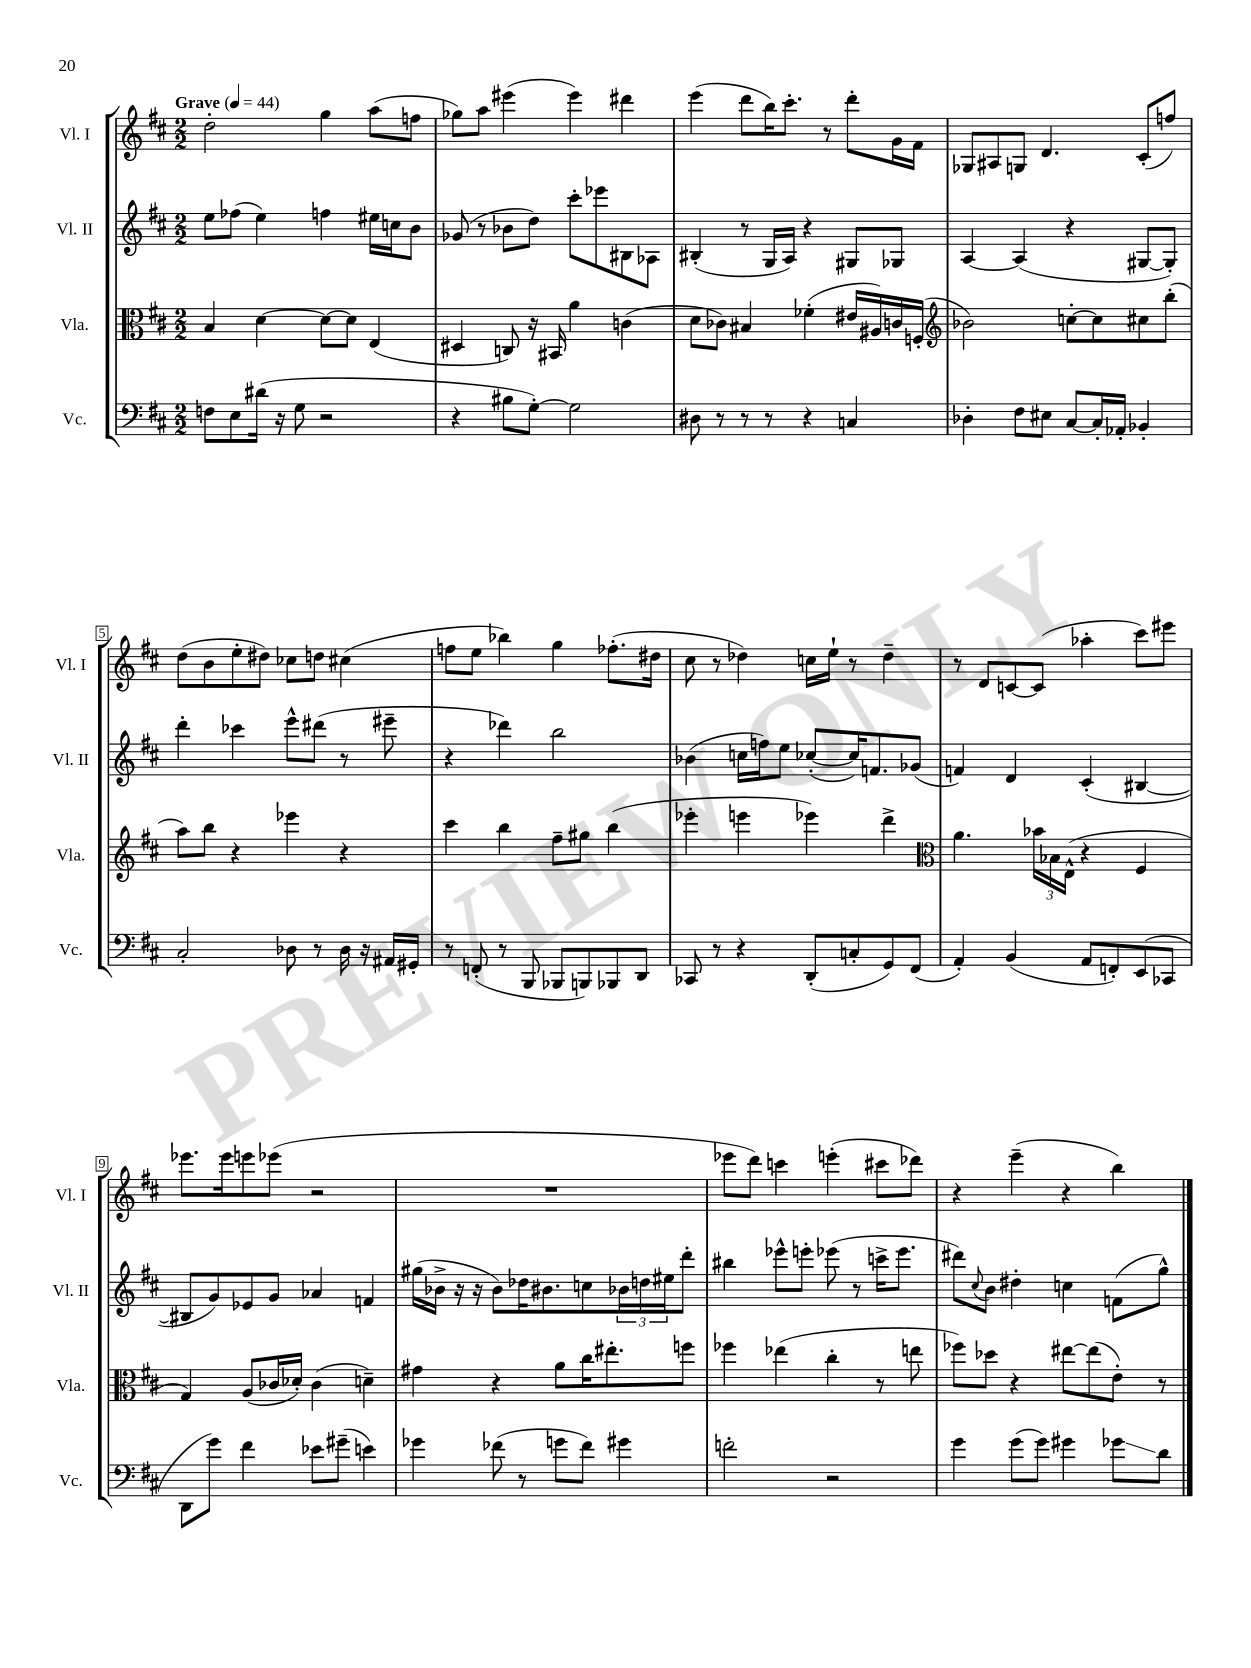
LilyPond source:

<<
\new StaffGroup <<
\new Staff = "s0" \with { instrumentName = "Vl. I" shortInstrumentName = "Vl. I" } {
    \clef treble \key d \major \numericTimeSignature \time 2/2 \tempo "Grave" 4 = 44
    d''2-. g''4 a''8( f''8 |
    ges''8) a''8 eis'''4( eis'''4) dis'''4 |
    e'''4( d'''8 b''16) cis'''8.-. r8 d'''8-. g'16 fis'16 |
    ges8 ais8 g8 d'4. cis'8-.( f''8) |
    d''8( b'8 e''8-. dis''8) ces''8 d''8 cis''4( |
    f''8 e''8 bes''4) g''4 fes''8.-.( dis''16 |
    cis''8 r8 des''4) c''16 e''16-! r8 des''4-- |
    r8 d'8 c'8~ c'8( aes''4-. cis'''8) eis'''8 |
    ees'''8. ees'''16 e'''8 ees'''8( r2 |
    R1 |
    ees'''8 d'''8) c'''4 e'''4-.( cis'''8 des'''8) |
    r4 e'''4--( r4 b''4) \bar "|." |
}
\new Staff = "s1" \with { instrumentName = "Vl. II" shortInstrumentName = "Vl. II" } {
    \clef treble \key d \major \numericTimeSignature \time 2/2
    e''8 fes''8( e''4) f''4 eis''16 c''16 b'8 |
    ges'8( r8 bes'8 d''8) cis'''8-. ees'''8 bis8 aes8 |
    bis4-.( r8 g16 a16) r4 gis8 ges8 |
    a4~ a4( r4 gis8~ gis8-.) |
    d'''4-. ces'''4 e'''8-^ dis'''8( r8 eis'''8-- |
    r4 des'''4) b''2 |
    bes'4( c''16 f''16) e''8 ces''8~-.( ces''16) f'8. ges'8( |
    f'4) d'4 cis'4-.( bis4~ |
    bis8 g'8) ees'8 g'8 aes'4 f'4 |
    gis''16( bes'16-> r16 r16 bes'8) des''16 bis'8. c''8 \tuplet 3/2 { bes'16 d''16 eis''16 } d'''8-. |
    bis''4 ees'''8-^ e'''8-. ees'''8( r8 c'''16-> ees'''8. |
    dis'''8) \appoggiatura { cis''8 } b'8 dis''4-. c''4 f'8( g''8-^) \bar "|." |
}
\new Staff = "s2" \with { instrumentName = "Vla." shortInstrumentName = "Vla." } {
    \clef alto \key d \major \numericTimeSignature \time 2/2
    b4 d'4~ d'8~ d'8 e4( |
    dis4 c8) r16 bis,16 a'4 c'4( |
    d'8 ces'8) bis4 fes'4-.( eis'16 ais16) c'16 f16-.( |
    \clef treble bes'2) c''8~-. c''8 cis''8 b''8-.( |
    a''8) b''8 r4 ees'''4 r4 |
    cis'''4 b''4 fis''8-- gis''8 b''4( |
    ees'''4-. e'''4 ees'''4) d'''4-> |
    \clef alto a'4. \tuplet 3/2 { bes'16 bes16 e16-^( } r4 fis4 |
    g4) a8( ces'16 des'16-.) ces'4( d'4--) |
    gis'4 r4 a'8 cis''16 eis''8.-. f''8 |
    fes''4 ees''4( cis''4-. r8 e''8 |
    fes''8) des''8 r4 eis''8~ eis''8( e'8-.) r8 \bar "|." |
}
\new Staff = "s3" \with { instrumentName = "Vc." shortInstrumentName = "Vc." } {
    \clef bass \key d \major \numericTimeSignature \time 2/2
    f8 e8 dis'16( r16 g8 r2 |
    r4 bis8 g8~-.) g2 |
    dis8 r8 r8 r8 r4 c4 |
    des4-. fis8 eis8 cis8~ cis16-. aes,16-. bes,4-. |
    cis2-. des8 r8 des16 r16 ais,16 gis,16-. |
    r8 f,8-.( r8 b,,8 bes,,8 b,,8) bes,,8 d,8 |
    ces,8 r8 r4 d,8-.( c8-. g,8) fis,8( |
    a,4-.) b,4( a,8 f,8-.) e,8( ces,8 |
    d,8 g'8) fis'4 ees'8 gis'8--( e'4) |
    ges'4 fes'8( r8 g'8 fes'8) gis'4 |
    f'2-. r2 |
    g'4 g'8( g'8) gis'4 ges'8\glissando d'8 \bar "|." |
}
>>
>>
\layout { \context { \Score \override BarNumber.stencil = #(make-stencil-boxer 0.1 0.3 ly:text-interface::print) } }
